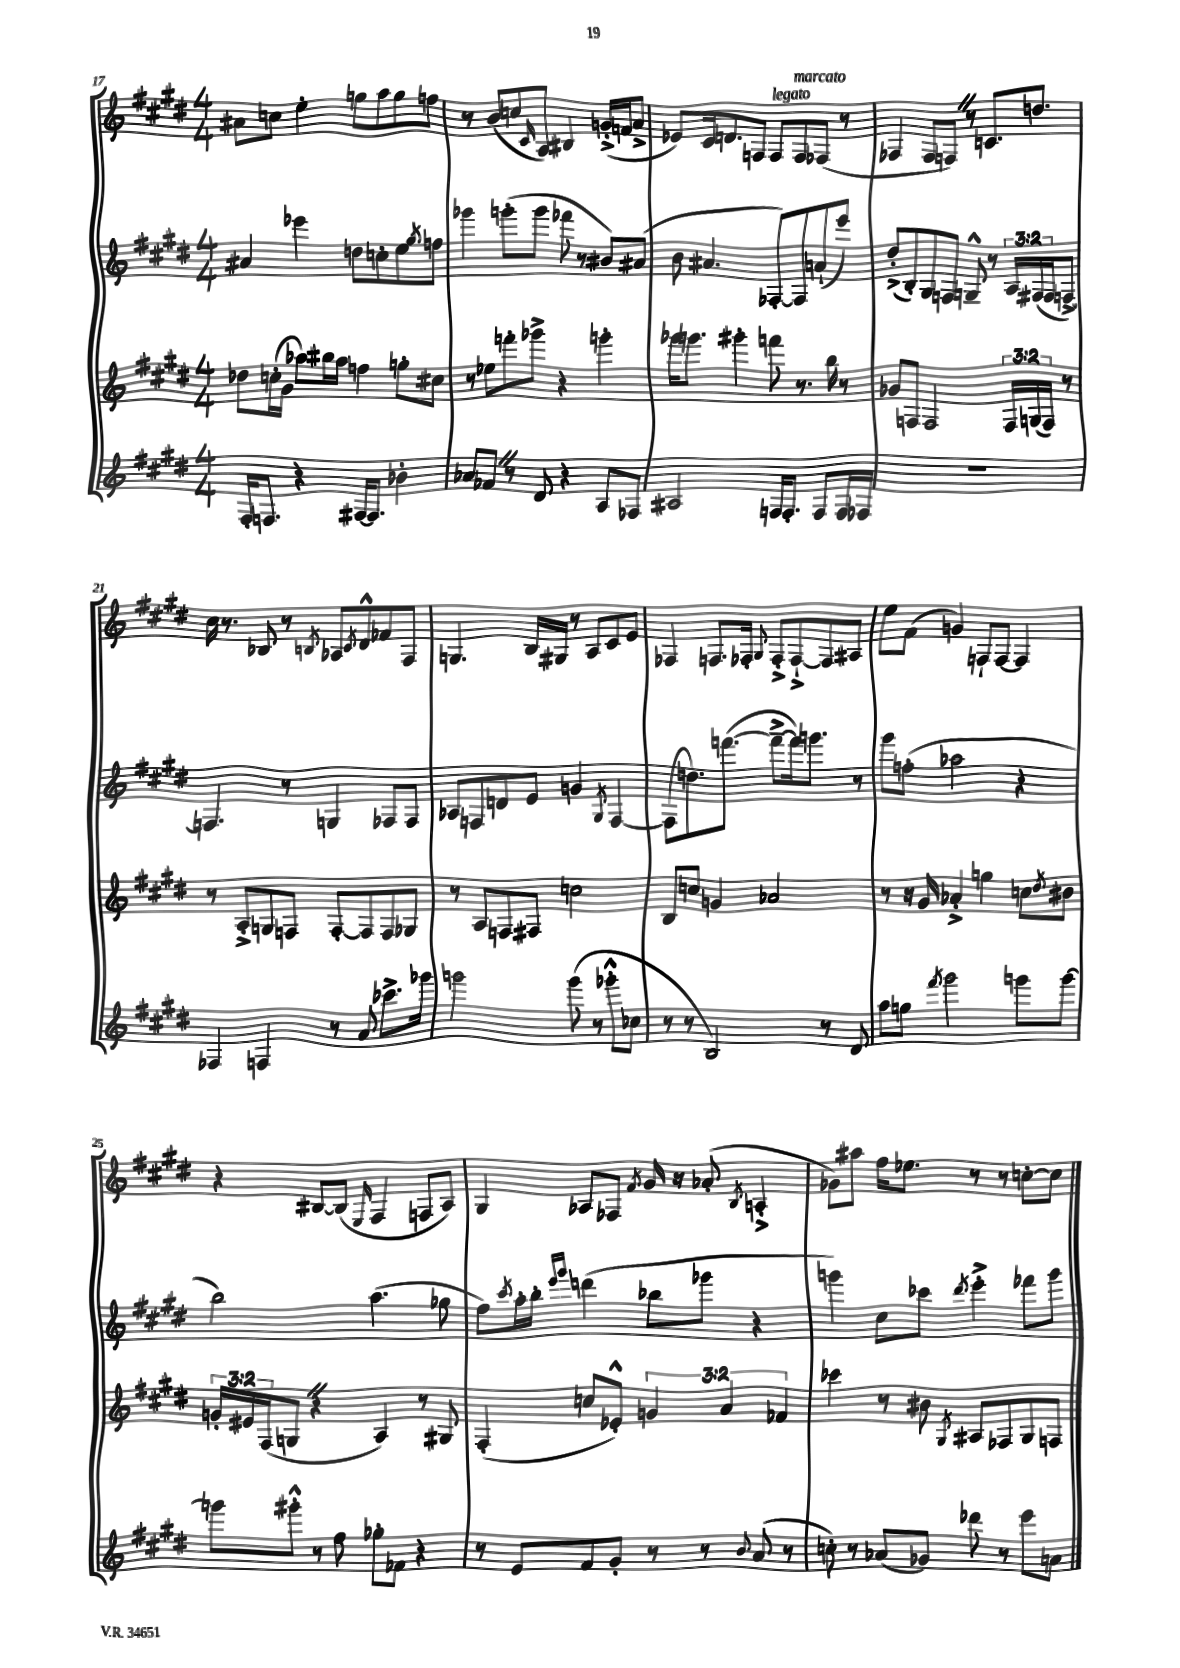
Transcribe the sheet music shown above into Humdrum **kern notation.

**kern	**kern	**kern	**kern
*part4	*part3	*part2	*part1
*staff4	*staff3	*staff2	*staff1
*clefG2	*clefG2	*clefG2	*clefG2
*k[f#c#g#d#]	*k[f#c#g#d#]	*k[f#c#g#d#]	*k[f#c#g#d#]
*M4/4	*M4/4	*M4/4	*M4/4
=17	=17	=17	=17
16F#'/KL	8dd-X\L	4a#X/	8a#X\L
8.Fn/J	.	.	.
.	(16ccn'\L	.	8ccn\J
.	16g#\JJ	.	.
4r	8aa-X\L)	4eee-X\	4ee'\
.	16bb#X\L	.	.
.	16aa-\JJ	.	.
[16F#X/KL	4ffn\	8ddn\L	8ggn\L
8.F#/J]	.	.	.
.	.	8ccn'\	8aa\
4b-X'\	8ggn'\L	8ee\	8gg\
.	.	8qgg#/	.
.	8cc#X\J	8ffn\J	8ffn\J
=18	=18	=18	=18
8a-X/L	8r	4ggg-X\	8r
8f-XZ/J	8ee-X\L	.	(8b/L
8r	8fffn'\	(8gggn'\L	8ccn/
.	.	.	16qqc#/
8d#/	8ggg-X^\J	8ggg\J	8A/J)
4r	4r	8fff-X\	4B#X/
.	.	8r	.
8A/L	4gggn'\	8b#X/L)	(16gn'^/LL
.	.	.	16fn/J
8F-X/J	.	(8a#X/J	8a^/J
=19	=19	=19	=19
2A#X/	16ggg-X\KL	8b\	8e-X/L)
.	8.gggn\J	.	.
.	.	4.a#X/	16c#/k
.	.	.	8.dn/
.	4ggg#X'\	.	.
.	.	.	8Fn/J
!	!	!	!LO:TX:a:i:t=legato
16Fn/KL	8fffn\	[8F-X'/L)	8F/L
8.F'/J	.	.	.
!	!	!	!LO:TX:a:i:t=marcato
.	8.r	8F-/]	8F/
8F/L	.	(8an`/	(8F-X/J
.	16bb\	.	.
16F/L	8r	8eee/J)	8r
16F-X/JJ	.	.	.
=20	=20	=20	=20
1r	8g-X/L	(8dd#'^/L	4F-X/
.	8Fn/J	8B'/)	.
.	2F/	8G#/	8F-/L
.	.	8Fn/J	8FnZ/J)
.	.	8Gn~^^/	8r
.	.	8r	8.cn/L
.	24F/LL	24A/LL	.
.	(24Gn/	(24F#X/	.
.	.	.	8.ddn/J
.	24F/JJ)	24F#/J	.
.	8r	[8Fn^/J)	.
!!LO:LB:g=z
=21	=21	=21	=21
4F-X/	8r	4.Fn/]	16cc#\
.	.	.	8.r
.	8A'^/L	.	.
4Fn/	8Gn/	.	8B-X/
.	8Fn/J	8r	8r
.	.	.	8qBn/
8r	[8F'/L	4Gn/	8A-X/L
.	.	.	8qc#/
8a/	8F/]	.	8d#^^/
8.ccc-X^\L	8F/	8F-X/L	8f-X/
.	8G-X/J	8F-/J	8F#/J
16ggg-X\Jk	.	.	.
=22	=22	=22	=22
2gggn\	8r	8A-X/L	4.Gn/
.	8A/L	8Fn/	.
.	8Fn/	8dn/	.
.	8F#X/J	8e/J	16B/LL
.	.	.	16G#X/JJ
(8ggg\	2ccn\	4gn/	8r
8r	.	.	8A/L
.	.	8qG#/	.
8ggg-X'^^\L	.	[4F/	8c#/
8cc-X\J	.	.	8e/J
=23	=23	=23	=23
8r	8B/L	(8F\L]	4F-X/
8r	8ccn/J	8.ddn\)	.
2B/)	4gn/	.	8.Fn/L
.	.	([8.fffn\J	.
.	.	.	16F-X'/Jk
.	.	.	8qqG#/
.	2a-X/	8fff~^\L_	8F-'^/L
.	.	16fff\k])	[8F-`^/
.	.	8.gggn\J	.
8r	.	.	8F-/]
8d#/	.	8r	8A#X/J
=24	=24	=24	=24
8aa\L	8r	8ggg#\L	8ee\L
8ggn\J	16r	(8ffn'\J	(8f#\J
.	16g#/	.	.
8qfff#/	.	.	.
2ggg#\	4a-X'^/	2aa-X\	4gn/)
.	4ggn\	.	8Fn`/L
.	.	.	[8F/J
8gggn\L	8ccn\L	4r	4F/]
.	8qdd#/	.	.
[8ggg\J	8b#X\J	.	.
!!LO:LB:g=z
=25	=25	=25	=25
8gggn\L]	24gn'/LL	2bb\)	4r
.	24e#X/	.	.
.	(24F#/J	.	.
8ggg#X'^^\J	8GnZ/J	.	.
8r	4r	.	[8B#X/L
8ff#\	.	.	(8B#/J]
.	.	.	16qqE/
8gg-X'\L	4A/)	(4.aa\	4F#/
8f-X\J	.	.	.
4r	8r	.	8Fn/L
.	8G#X/	8gg-X\	8A/J)
=26	=26	=26	=26
8r	(4F#'/	8ff#\L)	4G#/
.	.	8qccc#/	.
8e/L	.	16aa'\L	.
.	.	16bb'\JJ	.
.	.	16qqeee/LL	.
.	.	16qqggg#/JJ	.
8f#/	8ccn/L	(4dddn\	8A-X/L
8g#'/J	8e-X'^^/J)	.	8F-X/J
.	.	.	8qf#/
8r	6gn/	8bb-X\L	16g#/
.	.	.	16r
8r	.	8ggg-X\J	(8a-X'/
.	6a/	.	.
8qqb/	.	.	8qB/
(8a/	.	4r	4An'^/
.	6f-X/	.	.
8r	.	.	.
=27	=27	=27	=27
8ccn'\)	4ccc-X\	4gggn\)	8g-X\L)
8r	.	.	8aa#X\J
(8a-X/L	8r	8cc#\L	16ff#\KL
.	.	.	8.ee-X\J
8g-X/J)	8b#X\	8ccc-X\J	.
.	8qG#/	8qddd#/	.
8ddd-X\	8A#X/L	4eee'^\	8r
8r	8F-X/	.	8r
8eee\L	8G#/	8fff-X\L	[8ccn'\L
8an\J	8Fn/J	8ggg\J	8cc\J]
==	==	==	==
*-	*-	*-	*-
